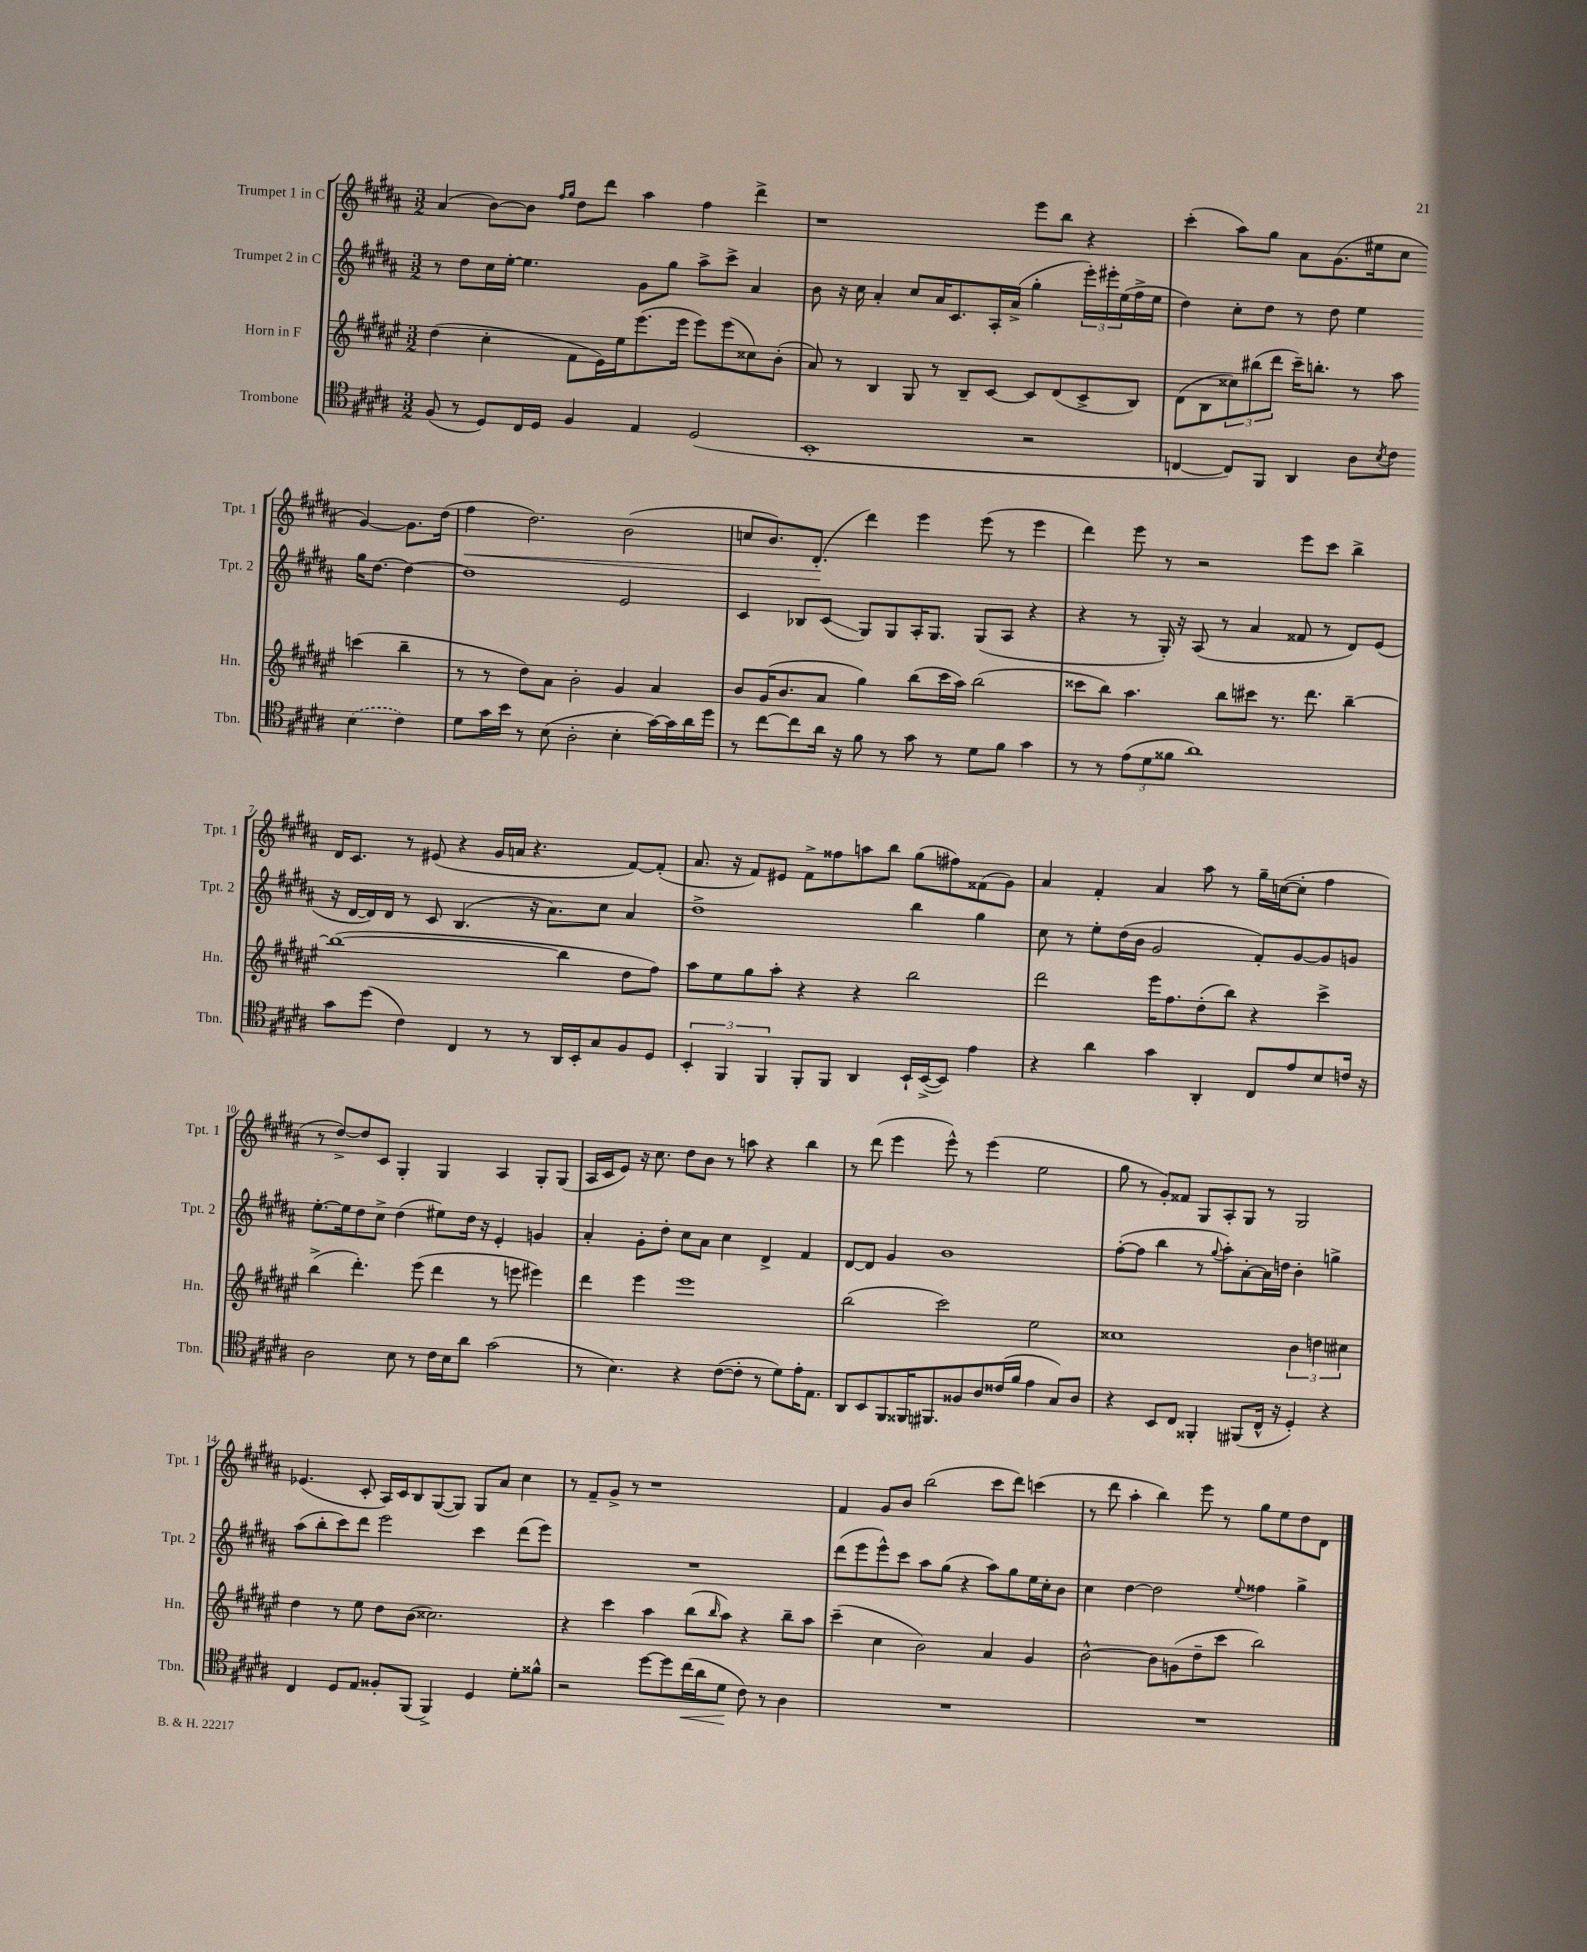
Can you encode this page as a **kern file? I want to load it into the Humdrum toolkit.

**kern	**kern	**kern	**kern
*staff4	*staff3	*staff2	*staff1
*clefC4	*clefG2	*clefG2	*clefG2
*k[f#c#g#d#a#]	*k[f#c#g#d#a#e#]	*k[f#c#g#d#a#]	*k[f#c#g#d#a#]
*M3/2	*M3/2	*M3/2	*M3/2
(8F#/	(4dd#\	8r	(4a#/
8r	.	8dd#\L	.
8D#/L)	4cc#'\	16cc#\L	[8b\L)
.	.	[16ee'\JJ	.
16C#/L	.	4.ee\]	8b\]J
16D#/JJ	.	.	.
.	.	.	16qqff#/LL
.	.	.	16qqgg#/JJ
4F#/	8f#\L	.	8dd#\L
.	16e#\L)	.	8ddd#\J
.	16ee#\J	.	.
4E/	(8.eee#\	8g#\L	4aa#\
.	.	8gg#\J	.
.	16eee#\Jk	.	.
(2D#/	8eee#\L)	8aa#^\L	4ff#\
.	(8eee#\	8ccc#^\J	.
.	8cc##\)	4a#/	4ddd#^\
.	(8b'\J	.	.
=	=	=	=
1BB'	8a#/)	8b\	1r
.	8r	16r	.
.	.	16cc#\	.
.	4B/	4a#'/	.
.	8G#/	8cc#/L	.
.	8r	16a#/K	.
.	.	8.c#/	.
.	8B~/L	.	.
.	[8c#/J	16A#'/L	.
.	.	(16a#^/JJ	.
2r	8c#/]L	4gg#'\	8eee\L
.	(8d#/	.	8bb\J
.	8c#^/	24eee'\LL)	4r
.	.	24eee#'\	.
.	.	(24ee\	.
.	8B/J)	16ff#^\	.
.	.	16ee\JJ	.
=	=	=	=
[4C/	(8d#\L	4dd#\)	(4ccc#'\
.	8B\	.	.
8C/]L)	12cc##\)	8cc#'\L	8aa#\L)
.	(12bb#\	.	.
8FF#/J	.	8dd#\J	8gg#\J
.	12ddd#\J	.	.
4AA#/	16ccc#~\LK)	8r	8a#\L
.	8.bb'\J	.	.
.	.	8dd#\	(8.g#\
8A#\L	8r	4ee\	.
.	.	.	16ee#\k
8qB/	.	.	.
8c#\J	8aa#\	.	8cc#\J
(4B\	(4ccc\	16gg#\LK	[4g#/)
.	.	[8.dd#\J	.
4c#\)	4bb~\	4dd#\_	8.g#\]L
.	.	.	(16dd#\Jk
=	=	=	=
8d#\L	8r	1dd#]	4ff#\
16g#\L	8r	.	.
16b\JJ	.	.	.
8r	8dd#\L)	.	2.dd#\)
(8B\	8a#\J	.	.
2A#'\	2b'\	.	.
4B'\	4g#/	2e/	(2b\
[16g#\LL)	4a#/	.	.
16g#\]	.	.	.
16a#\	.	.	.
16dd#\JJ	.	.	.
=	=	=	=
8r	8b/L	4c#/	8cc/L
[8cc#\L	(16g#/K	.	8.b/)
.	8.b/	.	.
8cc#\]	.	8B-/L	.
.	.	.	(8.d#'/J
16a#\Jk	8a#/J	(8c#/J	.
16r	.	.	.
8f#\	4gg#\)	8G#/L)	4ddd#\)
8r	.	8G#/	.
8g#\	(8bb\L	16A#'/K	4eee\
.	.	8.G#/J	.
8r	16ccc#\L	.	.
.	16aa#\JJ)	.	.
8d#\L	(2bb\	(8G#/L	(8eee\
8f#\J	.	8A#/J	8r
4g#\	.	4r	4eee\
=	=	=	=
8r	8ccc##\L	4r	4ddd#\)
8r	8bb\J)	.	.
(12e\L	4.aa#\	8r	8eee\
12d#\	.	.	.
.	.	16G#'/)	8r
12f##\J	.	.	.
.	.	16r	.
1a#)	.	(8A#/	2r
.	8bb\L	8r	.
.	8ccc#\J	4a#/	.
.	8.r	.	.
.	.	8f##/	8eee\L
.	8.ddd#\	.	.
.	.	8r	8ccc#\J
.	[4bb~\	8d#/L)	4bb^\
.	.	(8e/J	.
=	=	=	=
8g#\L	(1bb_	16r	16d#/LK
.	.	[16d#/LL	8.c#/J
(8dd#\J	.	16d#/])	.
.	.	16d#/JJ	.
4c#\)	.	8r	8r
.	.	8c#/	(8e#/
4C#/	.	(4.B/	4r
8r	.	.	16g#/LL
.	.	.	16a/JJ
8r	.	16r	4.r
.	.	8.a#\L)	.
16AA#/LL	4bb\]	.	.
16BB'/J	.	.	.
8G#/	.	8cc#\J	.
8F#/	8dd#\L	4a#/	[8f#/L)
8D#/J	8ff#\J)	.	(8f#'/]J
=	=	=	=
6BB'/	8aa#\L	1dd#^	8.a#/
.	8ee#\	.	.
6FF#/	.	.	.
.	.	.	16r
.	8gg#\	.	8f#/L)
6FF#/	.	.	.
.	8aa#'\J	.	8e#/J
8FF#'/L	4r	.	8f#^\L
8FF#/J	.	.	8ff##\
4AA#/	4r	.	8aa\
.	.	.	8bb\J
16BB`/LL	2bb\	4bb\	(8gg#\L
([16BB^/J	.	.	.
8BB/]J)	.	.	8ff#\)
4e\	.	4gg#\	(8f##\
.	.	.	8g#\J)
=	=	=	=
4r	2ddd#\	8cc#\	4a#/
.	.	8r	.
4a#\	.	8ee'\L	4f#'/
.	.	(16dd#\L	.
.	.	16b\JJ	.
4g#\	16eee#\LK	2g#/	4a#/
.	8.ff#\	.	.
4AA#'/	(8dd#'\	.	8aa#\
.	8bb\J)	.	8r
8C#/L	4r	8f#'/L)	16gg#~\LL
.	.	.	([16cc\J
8e/	.	[8g#/	8cc'\]J
8B/	4ccc#^\	8g#/]	4ff#\
16c/Jk	.	8g/J	.
16r	.	.	.
=	=	=	=
2A#\	(4bb^\	[8.ee'\L	8r
.	.	.	[8dd#^/L)
.	.	16ee\]k	.
.	4.ddd#'\)	8dd#\	8dd#/]
.	.	8cc#^\J	8c#/J
8B\	.	(4dd#\	4G#'/
8r	(8eee#\	.	.
16c#\LL	4ddd#\	8ee#\L)	4G#/
16B\J	.	.	.
8a#\J	.	16dd#\Jk	.
.	.	16r	.
(2g#\	8r	4e'/	4A#/
.	8eee\	.	.
.	4eee#\)	4g/	8G#'/L
.	.	.	(8G#/J
=	=	=	=
8r	4ddd#\	4a#'/	16A#/LL
.	.	.	16c#/J
4.B\)	.	.	8e/J)
.	4eee#\	8g#'\L	16r
.	.	.	8.cc#\
.	.	8dd#'\J	.
4r	1eee#	8cc#\L	8dd#\L
.	.	8a#\J	8b\J
([8c#\L	.	4cc#\	8r
8c#'\]J	.	.	8aa\
8r	.	4d#^/	4r
8d#\L)	.	.	.
16e'\K	.	4f#/	4bb\
8.E\J	.	.	.
=	=	=	=
8AA#/L	(2bb\	[8d#/L	8r
8BB/	.	8d#/]J	(8ddd#\
8FF#/	.	4g#/	4eee\
16FF##/K	.	.	.
8.FF#/	.	.	.
.	2ccc#\)	1b	8eee^^\)
8F##/	.	.	8r
8A#/	.	.	(4eee\
(16c##/L	.	.	.
16f#/JJ	.	.	.
4e\	2ee#\	.	2ee\
8G#/L)	.	.	.
8A#/J	.	.	.
=	=	=	=
4r	1cc##	([8ff#'\L	8gg#\
.	.	8ff#\]J	8r
8BB/L	.	4bb\	8g#'/L)
8C#/J	.	.	8f##/J
4FF##'/	.	8r	8G#/L
.	.	8qqgg#/	.
.	.	8aa#'\L)	8A#'/
(8FF#/L	.	[8a#'\	8G#/J
16C#^^/Jk	.	16a#\]L	8r
16r	.	16dd\JJ	.
4D#'/)	6b\	4b'\	2G#/
.	6dd\	.	.
4r	.	4gg^\	.
.	6cc#\	.	.
=	=	=	=
4C#/	4dd#\	(8aa#\L	(4.e-/
.	.	8bb'\	.
8D#/L	8r	8ccc#\)	.
8E/J	8ee#\	8ddd#\J	8c#'/
8F##'/L	8dd#\L	2eee\	16A#/LL)
.	.	.	16c#/J
(8FF#/J	(8b\J	.	8B/
4FF#^/)	2.cc##\)	.	([8G#/
.	.	.	8G#/]J)
4D#/	.	4ccc#\	8G#/L
.	.	.	8a#/J
8d#'\L	.	(8ddd#\L	4cc#\
8f##^^\J	.	8eee\J)	.
=	=	=	=
2r	4r	1.r	8r
.	.	.	8f#~/L
.	4ccc#\	.	8g#^/J
.	.	.	8r
[8dd#\L	4aa#\	.	1r
8dd#\]	.	.	.
(16cc#\L	(8bb\L	.	.
16a#\J	.	.	.
.	16qqbb/	.	.
8d#\J	8aa#\J)	.	.
8c#\)	4r	.	.
8r	.	.	.
4A#\	8bb~\L	.	.
.	8aa#\J	.	.
=	=	=	=
1.r	(4ccc#~\	(8ddd#\L	4f#/
.	.	8eee\	.
.	4cc#\	8eee^^\)	8g#/L
.	.	8ccc#\J	8b/J
.	2b\)	8aa#\L	(2bb\
.	.	(8gg#\J	.
.	.	4r	.
.	4a#/	8aa#\L)	8ccc#\L
.	.	8gg#\	8ddd#\J)
.	4g#/	16ee\L	(4ccc\
.	.	16cc#'\J	.
.	.	8b\J	.
=	=	=	=
1.r	[2b^^\	4cc#\	8r
.	.	.	8ddd#\
.	.	[4dd#\	4aa#'\
.	8b\]L	2dd#\]	4bb\)
.	(8g\	.	.
.	8dd#~\	.	8eee\
.	8ccc#\J	.	8r
.	.	8qqee/	.
.	2bb\)	4ff##\	8gg#\L
.	.	.	8ee\
.	.	4gg#^\	8dd#\
.	.	.	8d#\J
==	==	==	==
*-	*-	*-	*-
